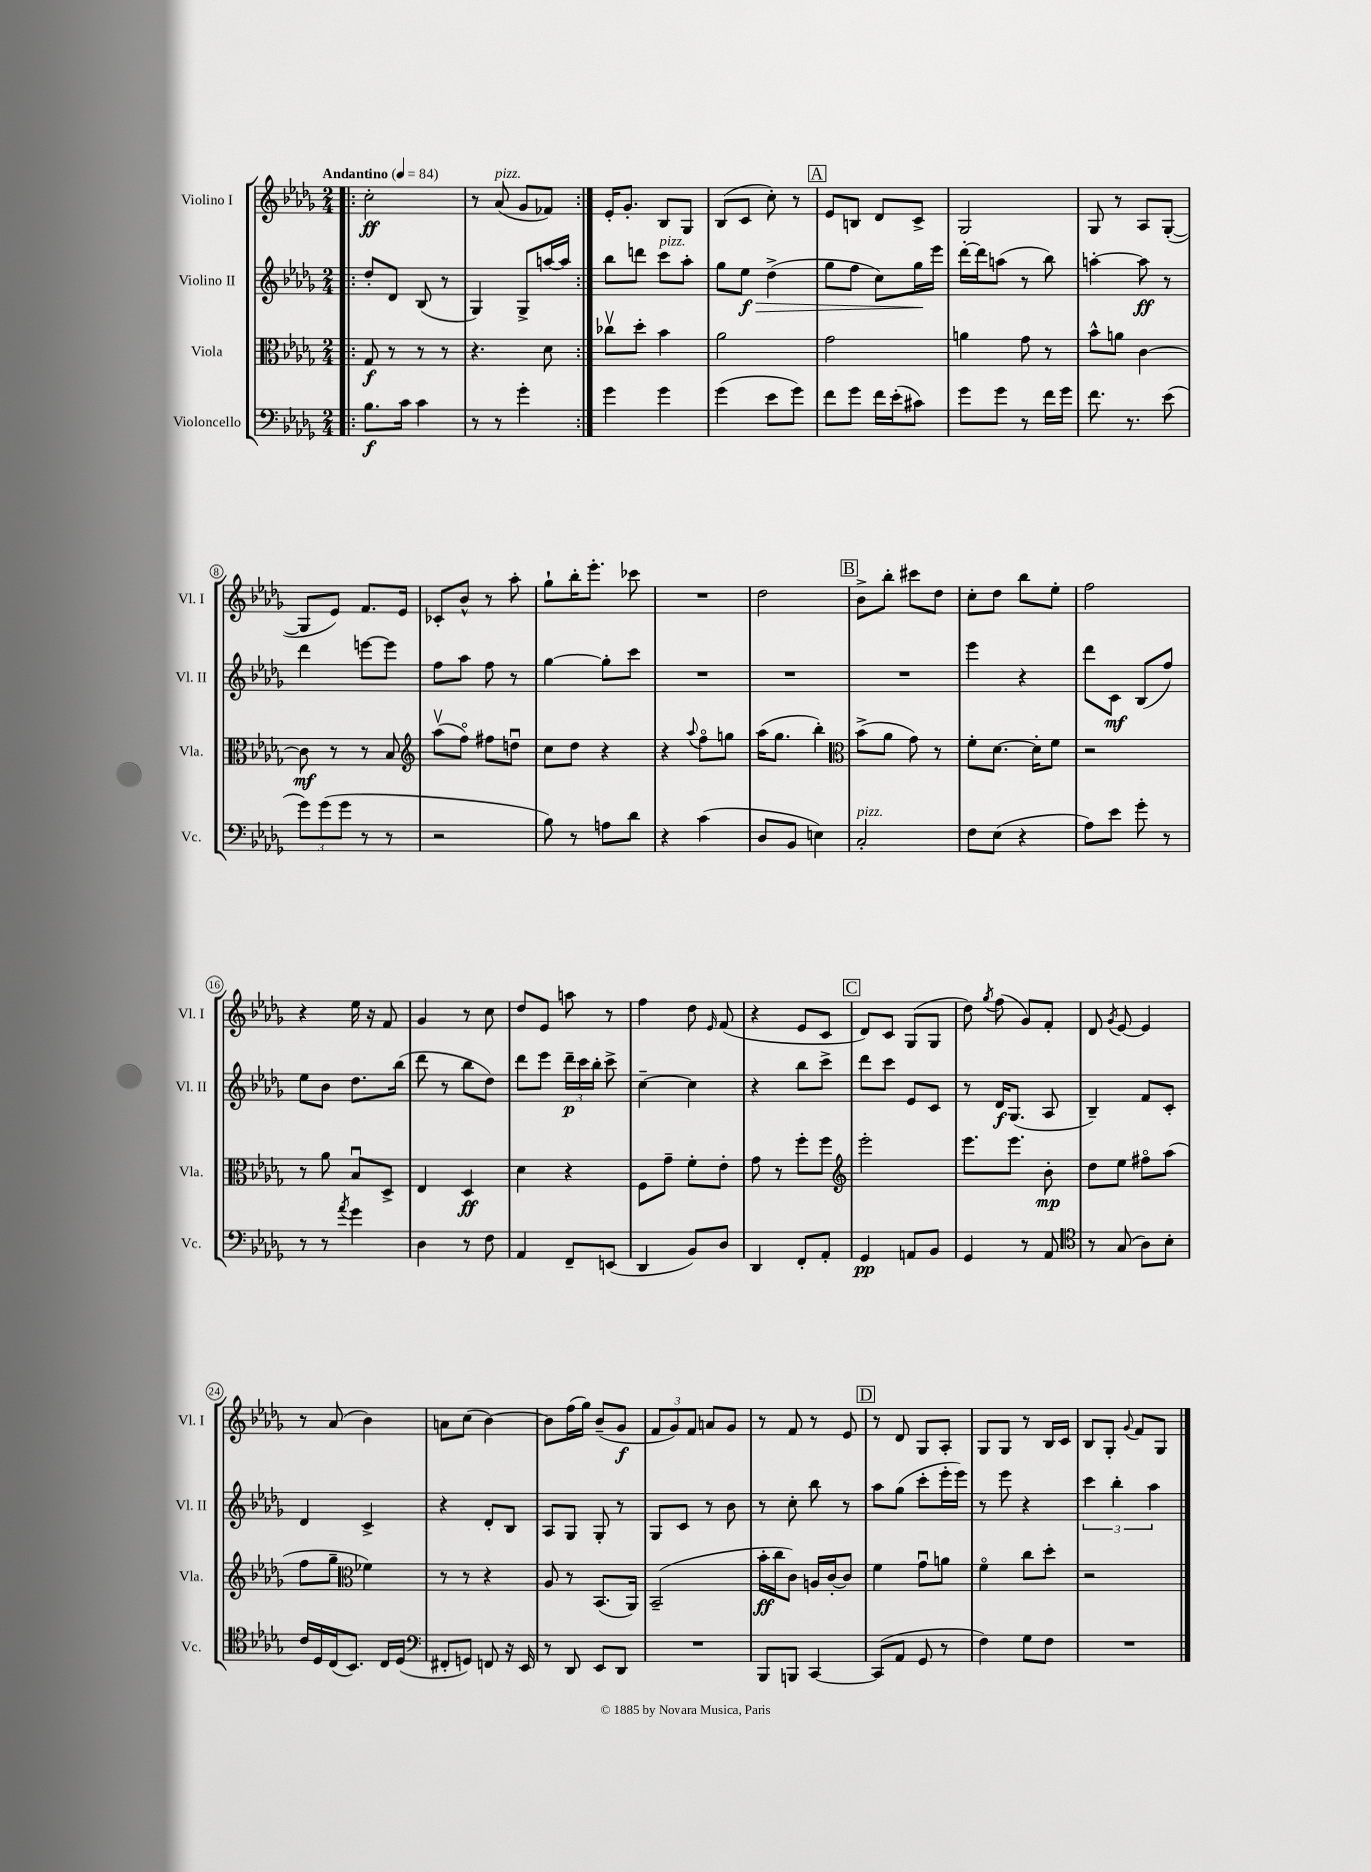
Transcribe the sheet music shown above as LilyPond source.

<<
\new StaffGroup <<
\new Staff = "s0" \with { instrumentName = "Violino I" shortInstrumentName = "Vl. I" } {
    \clef treble \key des \major \numericTimeSignature \time 2/4 \tempo "Andantino" 4 = 84
    \autoBeamOff \repeat volta 2 { \bar ".|:" c''2-.\ff |
    r8 aes'8^\markup { \italic "pizz." }( ges'8[ fes'8]) | }
    ees'16[-. ges'8.]-. bes8[ ges8] |
    bes8[( c'8] c''8-.) r8 |
    \mark \markup { \box "A" } ees'8[ b8] des'8[ c'8]-> |
    ges2 |
    ges8 r8 aes8[ ges8]~-.( |
    ges8[ ees'8]) f'8.[ ees'16] |
    ces'8[-. bes'8]-^ r8 aes''8-. |
    ges''8[-! bes''16-. ees'''8.]-. ces'''8 |
    R2 |
    des''2 |
    \mark \markup { \box "B" } bes'8[-> bes''8]-. cis'''8[ des''8] |
    c''8[-. des''8] bes''8[ ees''8]-. |
    f''2 |
    r4 ees''16 r16 f'8 |
    ges'4 r8 c''8 |
    des''8[ ees'8] a''8 r8 |
    f''4 des''8 \grace { ees'16 } f'8( |
    r4 ees'8[ c'8] |
    \mark \markup { \box "C" } des'8[) c'8] ges8[( ges8] |
    des''8) \acciaccatura { ges''8 } f''8( ges'8[) f'8]-. |
    des'8 \acciaccatura { ges'8 } ees'8~ ees'4 |
    r8 aes'8( bes'4) |
    a'8[ c''8]( bes'4~) |
    bes'8[ f''16( ges''16]) bes'8[--( ges'8]\f |
    \tuplet 3/2 { f'8[ ges'8) f'8] } a'8[ ges'8] |
    r8 f'8 r8 ees'8 |
    \mark \markup { \box "D" } r8 des'8 ges8[ aes8]-. |
    ges8[ ges8] r8 bes16[ c'16] |
    bes8[ ges8]-. \appoggiatura { ges'8 } f'8[ ges8] \bar "|." |
}
\new Staff = "s1" \with { instrumentName = "Violino II" shortInstrumentName = "Vl. II" } {
    \clef treble \key des \major \numericTimeSignature \time 2/4
    \autoBeamOff \repeat volta 2 { \bar ".|:" des''8[-. des'8] bes8( r8 |
    ges4) ges8[-> a''16~ a''16] | }
    bes''8[ d'''8] c'''8[^\markup { \italic "pizz." } aes''8]-. |
    ges''8[ ees''8]\f\> des''4->( |
    \mark \markup { \box "A" } ges''8[ f''8] c''8[) ges''16\! ees'''16] |
    des'''16[~-. des'''16 a''8]( r8 bes''8) |
    a''4~-. a''8\ff r8 |
    des'''4 e'''8[~ e'''8] |
    f''8[ aes''8] f''8 r8 |
    ges''4~ ges''8[-. c'''8] |
    R2 |
    R2 |
    \mark \markup { \box "B" } R2 |
    ees'''4 r4 |
    des'''8[ c'8]\mf bes8[( f''8]) |
    ees''8[ bes'8] des''8.[ bes''16]( |
    des'''8 r8 bes''8[ des''8]) |
    des'''8[ ees'''8] \tuplet 3/2 { des'''16[--\p c'''16 bes''16]-. } c'''8-> |
    c''4~-- c''4 |
    r4 bes''8[ c'''8]-> |
    \mark \markup { \box "C" } des'''8[ c'''8] ees'8[ c'8] |
    r8 des'16[\f ges8.]( aes8 |
    bes4--) f'8[ c'8]-. |
    des'4 c'4-> |
    r4 des'8[-. bes8] |
    aes8[ ges8] ges8-. r8 |
    ges8[ c'8] r8 bes'8 |
    r8 c''8-. bes''8 r8 |
    \mark \markup { \box "D" } aes''8[ ges''8]( c'''8[-. ees'''16-. ees'''16]) |
    r8 ees'''8 r4 |
    \tuplet 3/2 { c'''4 bes''4-. aes''4 } \bar "|." |
}
\new Staff = "s2" \with { instrumentName = "Viola" shortInstrumentName = "Vla." } {
    \clef alto \key des \major \numericTimeSignature \time 2/4
    \autoBeamOff \repeat volta 2 { \bar ".|:" ges8\f r8 r8 r8 |
    r4. des'8 | }
    ces''8[\upbow des''8]-. bes'4 |
    aes'2 |
    \mark \markup { \box "A" } ges'2 |
    a'4 ges'8 r8 |
    bes'8[-^ a'8] c'4~ |
    c'8\mf r8 r8 bes8 |
    \clef treble aes''8[\upbow( f''8]\flageolet) fis''8[ d''8]\downbow |
    c''8[ des''8] r4 |
    r4 \appoggiatura { aes''8 } f''8[\flageolet g''8] |
    aes''16[( ges''8.] bes''4-.) |
    \mark \markup { \box "B" } \clef alto bes'8[->( aes'8] ges'8) r8 |
    f'8[-. des'8.]~ des'16[-. f'8] |
    r2 |
    r8 aes'8 bes8[\downbow des8]-> |
    ees4 des4\ff |
    des'4 r4 |
    f8[ ges'8]-- f'8[-. ees'8]-. |
    ges'8 r8 f''8[-. f''8] |
    \mark \markup { \box "C" } \clef treble ees'''2-. |
    ees'''8.[ ees'''8.] bes'8-.\mp |
    des''8[ ees''8] fis''8[\flageolet aes''8]( |
    f''8[ ges''8]-- \clef alto fes'4) |
    r8 r8 r4 |
    aes8 r8 bes,8.[( aes,16]) |
    bes,2--( |
    bes'16[-.\ff c''16 c'8]) a16[ c'16~-. c'8] |
    \mark \markup { \box "D" } f'4 ges'8[\downbow a'8] |
    f'4\flageolet c''8[ des''8]-. |
    r2 \bar "|." |
}
\new Staff = "s3" \with { instrumentName = "Violoncello" shortInstrumentName = "Vc." } {
    \clef bass \key des \major \numericTimeSignature \time 2/4
    \autoBeamOff \repeat volta 2 { \bar ".|:" bes8.[\f c'16] c'4 |
    r8 r8 ges'4-. | }
    ges'4 ges'4 |
    ges'4( ees'8[ ges'8]) |
    \mark \markup { \box "A" } f'8[ ges'8] f'16[ ees'16-.( cis'8]) |
    ges'8[ ges'8] r8 f'16[ ges'16] |
    f'8. r8. ees'8( |
    \tuplet 3/2 { ges'8[) ges'8( ges'8] } r8 r8 |
    r2 |
    bes8) r8 a8[ des'8] |
    r4 c'4( |
    des8[ bes,8] e4) |
    \mark \markup { \box "B" } c2-.^\markup { \italic "pizz." } |
    f8[ ees8]( r4 |
    aes8[) ees'8] ges'8-. r8 |
    r8 r8 \acciaccatura { aes'8 } ges'4 |
    des4 r8 f8 |
    aes,4 f,8[-- e,8]( |
    des,4 bes,8[) des8] |
    des,4 f,8[-. aes,8]-. |
    \mark \markup { \box "C" } ges,4\pp a,8[ bes,8] |
    ges,4 r8 aes,8 |
    \clef tenor r8 ges8( aes8[) bes8]-. |
    c'16[ des16 c16( bes,8.]) c16[ des16]( |
    \clef bass fis,8[-. g,8]) f,8 r16 ees,16 |
    r8 des,8 ees,8[ des,8] |
    R2 |
    bes,,8[ b,,8] c,4~ |
    \mark \markup { \box "D" } c,8[( aes,8] ges,8 r8 |
    f4) ges8[ f8] |
    R2 \bar "|." |
}
>>
>>
\layout { \context { \Score \override BarNumber.stencil = #(make-stencil-circler 0.1 0.3 ly:text-interface::print) } }
